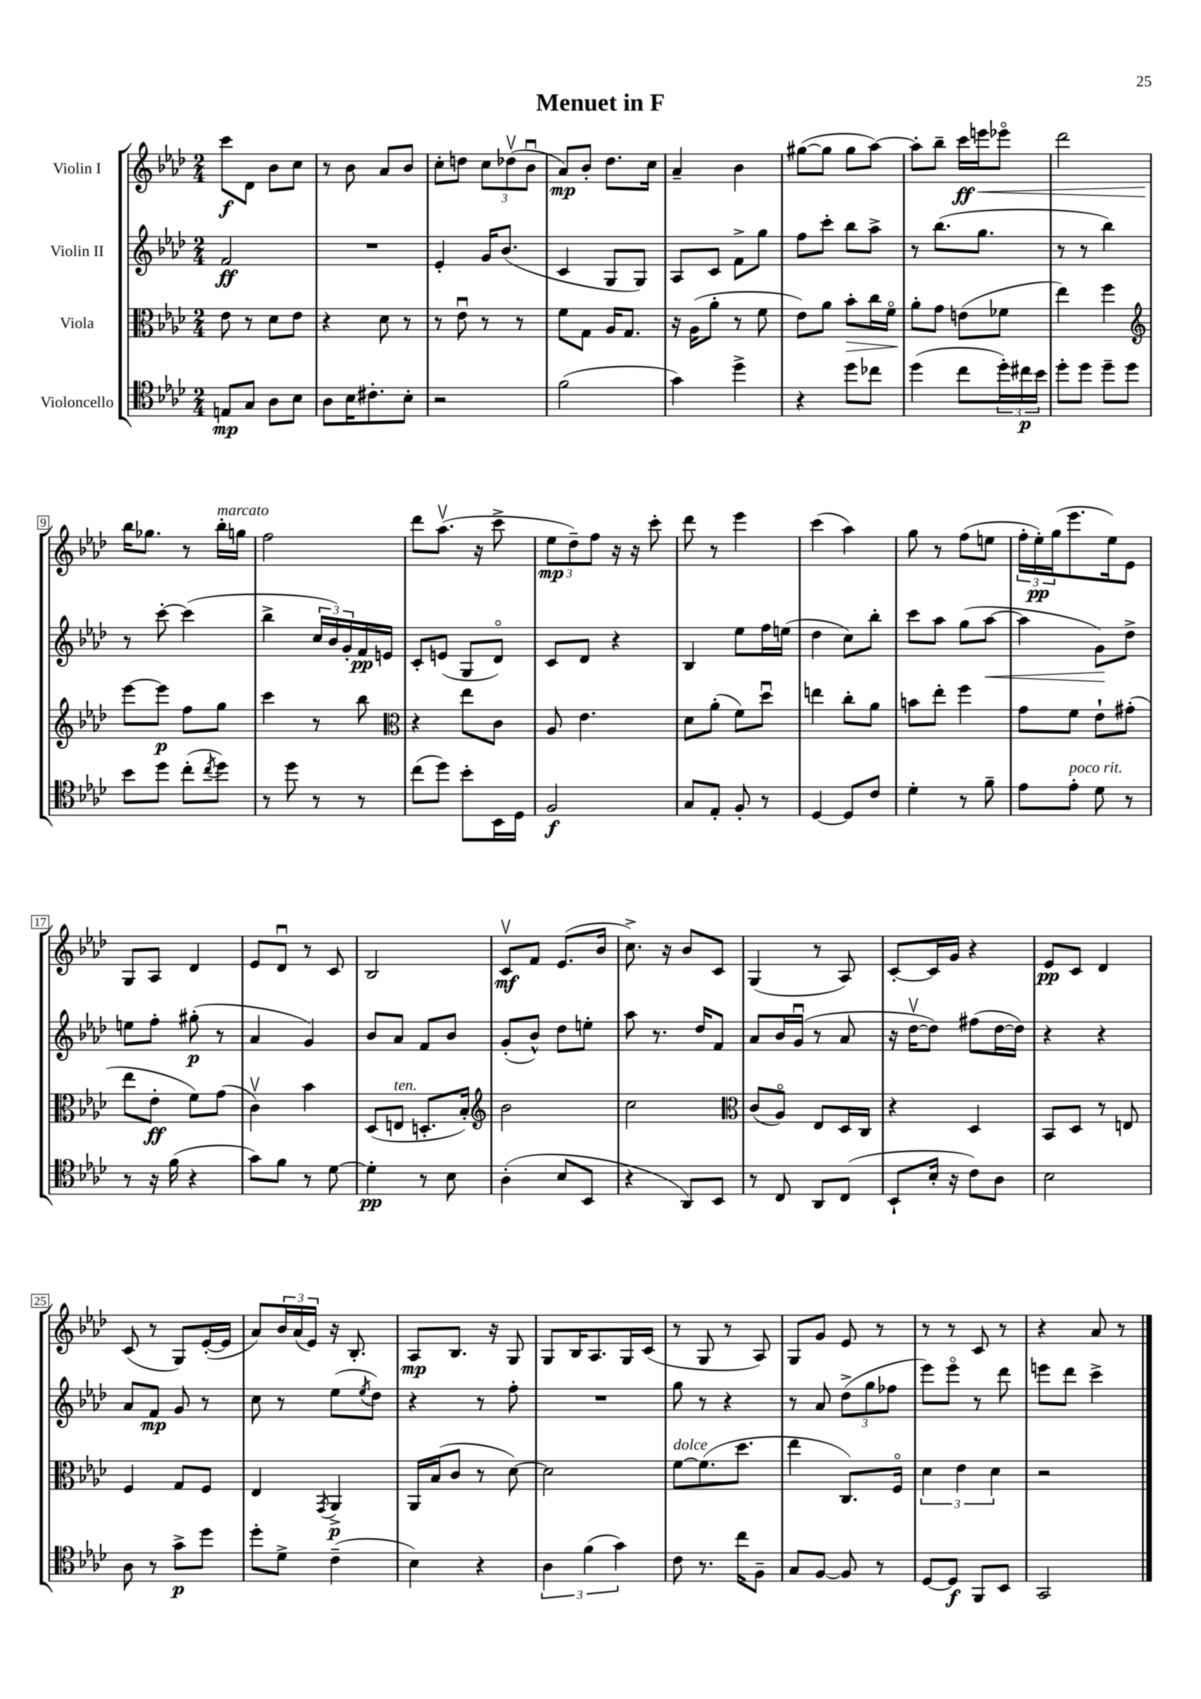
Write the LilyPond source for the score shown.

\header { title = "Menuet in F" }
<<
\new StaffGroup <<
\new Staff = "s0" \with { instrumentName = "Violin I" } {
    \clef treble \key aes \major \numericTimeSignature \time 2/4
    c'''8\f des'8 bes'8 c''8 |
    r8 bes'8 aes'8 bes'8 |
    c''8-. d''8 \tuplet 3/2 { c''8 des''8\upbow( bes'8\downbow } |
    aes'8\mp) bes'8-. des''8. c''16 |
    aes'4-- bes'4 |
    gis''8~( gis''8 gis''8 aes''8~) |
    aes''8-. bes''8-- c'''16\ff e'''16\< ees'''8\flageolet |
    des'''2 |
    bes''16\! ges''8. r8 bes''16-.^\markup { \italic "marcato" } g''16 |
    f''2 |
    des'''8 aes''8.\upbow( r16 c'''8-> |
    \tuplet 3/2 { ees''8\mp des''8--) f''8 } r16 r16 c'''8-. |
    des'''8 r8 ees'''4 |
    c'''4( aes''4) |
    g''8 r8 f''8( e''8 |
    \tuplet 3/2 { f''16-. ees''16-.\pp) g''16( } ees'''8. ees''16) ees'8 |
    g8 aes8 des'4 |
    ees'8 des'8\downbow r8 c'8 |
    bes2 |
    c'8\upbow\mf f'8 ees'8.( bes'16 |
    c''8.->) r16 bes'8 c'8 |
    g4( r8 aes8) |
    c'8~-. c'16 g'16 r4 |
    ees'8\pp c'8 des'4 |
    c'8( r8 g8) ees'16~-.( ees'16 |
    aes'8) \tuplet 3/2 { bes'16 aes'16( ees'16) } r16 bes8.-. |
    aes8\mp bes8. r16 g8 |
    g8 bes16 aes8. g16 c'16( |
    r8 g8 r8 aes8) |
    g8 g'8 ees'8 r8 |
    r8 r8 c'8 r8 |
    r4 aes'8 r8 \bar "|." |
}
\new Staff = "s1" \with { instrumentName = "Violin II" } {
    \clef treble \key aes \major \numericTimeSignature \time 2/4
    f'2\ff |
    R2 |
    ees'4-. g'16 bes'8.( |
    c'4 g8 g8) |
    aes8 c'8 f'8-> g''8 |
    f''8 c'''8-. bes''8 aes''8-> |
    r8 bes''8.( g''8. |
    r8 r8 bes''4) |
    r8 c'''8~-. c'''4( |
    bes''4-> \tuplet 3/2 { c''16 bes'16) g'16-. } f'16\pp e'16 |
    c'8-. e'8( g8 des'8\flageolet) |
    c'8 des'8 r4 |
    bes4 ees''8 f''16 e''16( |
    des''4 c''8) bes''8-. |
    c'''8 aes''8 g''8( aes''8~\< |
    aes''4 g'8\!) des''8-> |
    e''8 f''8-. gis''8-.\p( r8 |
    aes'4 g'4) |
    bes'8 aes'8 f'8 bes'8 |
    g'8-.( bes'8-^) des''8 e''8-. |
    aes''8 r8. des''16 f'8 |
    aes'8 bes'16 g'16\downbow( r8 aes'8 |
    r16 des''16~\upbow des''8) fis''8( des''16~ des''16) |
    r4 r4 |
    aes'8 f'8\mp g'8 r8 |
    c''8 r8 ees''8( \acciaccatura { ees''8 } des''8) |
    r4 r8 f''8-. |
    R2 |
    g''8 r8 r4 |
    r8 aes'8 \tuplet 3/2 { des''8->( g''8 fes''8 } |
    ees'''8) ees'''8\flageolet r8 des'''8 |
    e'''8 des'''8 c'''4-> \bar "|." |
}
\new Staff = "s2" \with { instrumentName = "Viola" } {
    \clef alto \key aes \major \numericTimeSignature \time 2/4
    ees'8 r8 des'8 ees'8 |
    r4 des'8 r8 |
    r8 ees'8\downbow r8 r8 |
    f'8 g8 aes16 g8. |
    r16 aes16( aes'8-. r8 f'8 |
    ees'8) aes'8 bes'8-.\> c''16 f'16\flageolet |
    aes'8-.\! g'8 e'8( fes'8 |
    ees''4) f''4 |
    \clef treble ees'''8~ ees'''8\p f''8 g''8 |
    c'''4 r8 bes''8 |
    \clef alto r4 ees''8 c'8 |
    aes8 ees'4. |
    des'8 aes'8-.( f'8) des''8\downbow |
    e''4 c''8-. aes'8 |
    b'8 ees''8-. f''4 |
    g'8 f'8 ees'8-! gis'8-.( |
    ees''8 ees'8-.\ff f'8) g'8( |
    c'4\upbow) bes'4 |
    des8( e8^\markup { \italic "ten." } d8.-. bes16-.) |
    \clef treble bes'2 |
    c''2 |
    \clef alto c'8( aes8\flageolet) ees8 des16 c16 |
    r4 des4 |
    bes,8 des8 r8 e8 |
    f4 g8 f8 |
    ees4 \acciaccatura { g,8 } aes,4->\p |
    aes,16 bes16( c'8 r8 des'8~) |
    des'2 |
    f'8~^\markup { \italic "dolce" } f'8.( des''8. |
    ees''4 c8.) f16\flageolet |
    \tuplet 3/2 { des'4 ees'4 des'4 } |
    r2 \bar "|." |
}
\new Staff = "s3" \with { instrumentName = "Violoncello" } {
    \clef tenor \key aes \major \numericTimeSignature \time 2/4
    e8\mp g8 aes8 bes8 |
    aes8 bes16 cis'8.-. bes8-. |
    r2 |
    f'2( |
    g'4) des''4-> |
    r4 des''8 ces''8 |
    des''4( c''8 \tuplet 3/2 { des''16-.) cis''16\p bes'16 } |
    des''8-. des''8 des''8-- des''8 |
    bes'8 des''8 c''8-.( \acciaccatura { c''8 } des''8) |
    r8 des''8 r8 r8 |
    c''8( des''8) bes'8-. bes,16 des16 |
    f2\f |
    g8 ees8-. f8-. r8 |
    des4~ des8 c'8 |
    des'4-. r8 f'8-- |
    ees'8 ees'8-.^\markup { \italic "poco rit." } des'8 r8 |
    r8 r16 f'16( r4 |
    g'8) f'8 r8 des'8~ |
    des'4-.\pp r8 bes8 |
    aes4-.( bes8 bes,8 |
    r4 aes,8) bes,8 |
    r8 c8 aes,8 c8( |
    bes,8-! bes16-. r16 c'8) aes8 |
    bes2 |
    aes8 r8 g'8->\p des''8 |
    des''8-. des'8-> c'4--( |
    bes4) r4 |
    \tuplet 3/2 { aes4 f'4( g'4) } |
    c'8 r8. c''16 f8-- |
    g8 f8~ f8 r8 |
    des8~ des8\f f,8 bes,8 |
    g,2 \bar "|." |
}
>>
>>
\layout { \context { \Score \override BarNumber.stencil = #(make-stencil-boxer 0.1 0.3 ly:text-interface::print) } }
